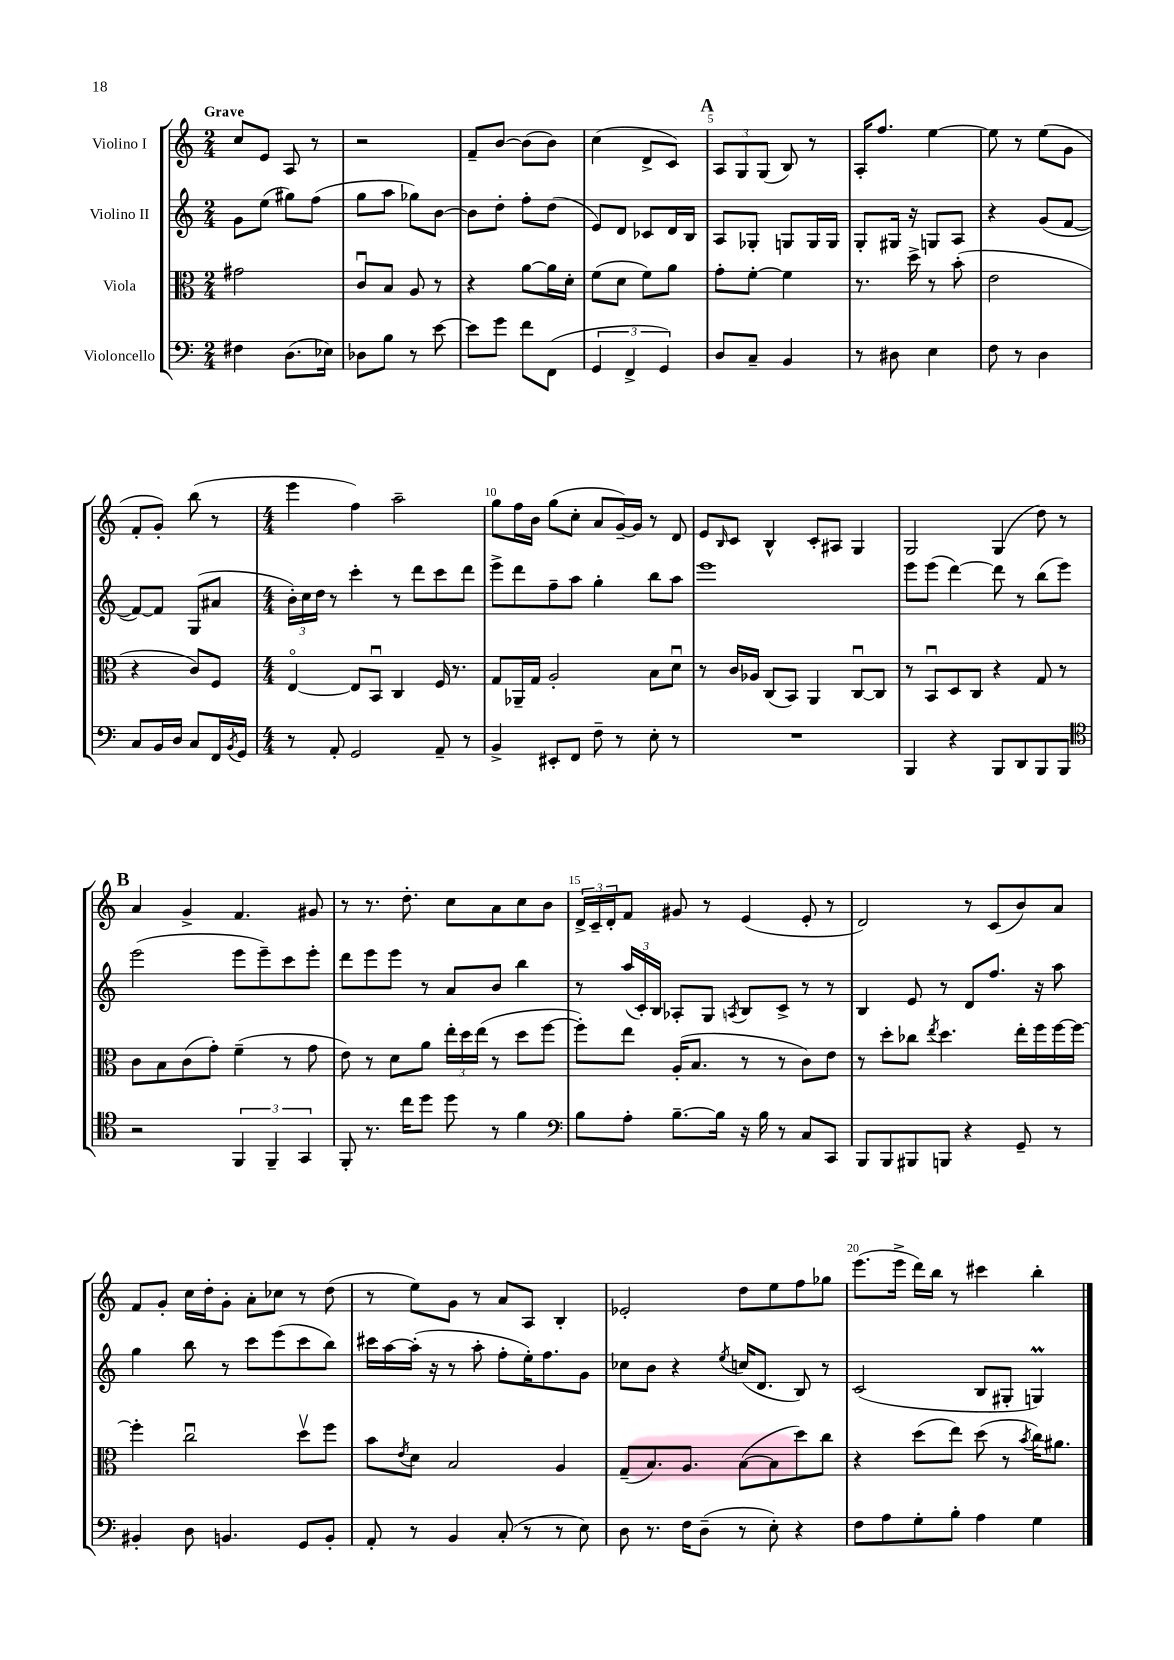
<<
\new StaffGroup <<
\new Staff = "s0" \with { instrumentName = "Violino I" } {
    \clef treble \key c \major \numericTimeSignature \time 2/4 \tempo "Grave"
    c''8 e'8 a8 r8 |
    r2 |
    f'8-- b'8~ b'8( b'8) |
    c''4( d'8-> c'8) |
    \mark \markup { \bold "A" } \tuplet 3/2 { a8 g8 g8( } b8) r8 |
    a16-. f''8. e''4~ |
    e''8 r8 e''8( g'8 |
    f'8-. g'8-.) b''8( r8 |
    \numericTimeSignature \time 4/4 e'''4 f''4) a''2-- |
    g''8 f''16 b'16 g''8( c''8-. a'8 g'16~--) g'16 r8 d'8 |
    e'8 \grace { b16 } c'8 b4-^ c'8-. ais8 g4 |
    g2 g4( d''8) r8 |
    \mark \markup { \bold "B" } a'4 g'4-> f'4. gis'8 |
    r8 r8. d''8.-. c''8 a'8 c''8 b'8 |
    \tuplet 3/2 { d'16-> c'16-- d'16-. } f'8 gis'8 r8 e'4( e'8-. r8 |
    d'2) r8 c'8( b'8) a'8 |
    f'8 g'8-. c''16 d''16-. g'8-. a'8-. ces''8 r8 d''8( |
    r8 e''8) g'8 r8 a'8 a8 b4-. |
    ees'2-. d''8 e''8 f''8 ges''8 |
    e'''8.( e'''16-> d'''16) b''16 r8 cis'''4 b''4-. \bar "|." |
}
\new Staff = "s1" \with { instrumentName = "Violino II" } {
    \clef treble \key c \major \numericTimeSignature \time 2/4
    g'8 e''8( gis''8) f''8( |
    g''8 a''8 ges''8) b'8~ |
    b'8 d''8-. f''8-. d''8( |
    e'8) d'8 ces'8 d'16 b16 |
    \mark \markup { \bold "A" } a8 ges8-. g8 g16 g16 |
    g8-. gis16 r16 g8 a8 |
    r4 g'8( f'8~ |
    f'8~) f'8 g8( ais'8 |
    \numericTimeSignature \time 4/4 \tuplet 3/2 { b'16-.) c''16 d''16 } r8 c'''4-. r8 d'''8 c'''8 d'''8 |
    e'''8-> d'''8 f''8-- a''8 g''4-. b''8 a''8 |
    e'''1 |
    e'''8 e'''8( d'''4~) d'''8 r8 b''8( e'''8) |
    \mark \markup { \bold "B" } e'''2( e'''8 e'''8--) c'''8 e'''8-. |
    d'''8 e'''8 e'''8 r8 a'8 b'8 b''4 |
    r8 \tuplet 3/2 { a''16( c'16-.) b16 } aes8-. g8 \acciaccatura { a8 } b8 c'8-> r8 r8 |
    b4 e'8 r8 d'8 f''8. r16 a''8 |
    g''4 b''8 r8 c'''8 e'''8( c'''8 b''8) |
    cis'''16 a''16~ a''16-.( r16 r8 a''8-. f''8-. e''16-.) f''8. g'8 |
    ces''8 b'8 r4 \acciaccatura { e''8 } c''16( d'8. b8) r8 |
    c'2( b8 gis8-. g4\prall) \bar "|." |
}
\new Staff = "s2" \with { instrumentName = "Viola" } {
    \clef alto \key c \major \numericTimeSignature \time 2/4
    gis'2 |
    c'8\downbow b8 a8 r8 |
    r4 a'8~ a'16 d'16-. |
    f'8( d'8 f'8) a'8 |
    \mark \markup { \bold "A" } g'8-. f'8~-. f'4 |
    r8. d''16-> r8 b'8-.( |
    e'2 |
    r4 c'8) f8 |
    \numericTimeSignature \time 4/4 e4~\flageolet e8 b,8\downbow c4 f16 r8. |
    g8 aes,16-- g16 a2-. b8 d'8\downbow |
    r8 c'16 aes16 c8( b,8) a,4 c8~\downbow c8 |
    r8 b,8\downbow d8 c8 r4 g8 r8 |
    \mark \markup { \bold "B" } c'8 b8 c'8( g'8-.) f'4--( r8 g'8 |
    e'8) r8 d'8 a'8 \tuplet 3/2 { e''16-. d''16 e''16( } r8 d''8 f''8~ |
    f''8-.) e''8 a16-.( b8. r8 r8 c'8) e'8 |
    r8 d''8-. ces''8 \acciaccatura { e''8 } d''4. e''16-. f''16 f''16~ f''16~ |
    f''4-. c''2\downbow d''8\upbow f''8 |
    b'8 \acciaccatura { e'8 } d'8 b2 a4 |
    g8--( b8.) a8. b8~( b8 d''8) c''8 |
    r4 d''8( e''8) d''8( r8 \acciaccatura { b'8 } c''16) ais'8. \bar "|." |
}
\new Staff = "s3" \with { instrumentName = "Violoncello" } {
    \clef bass \key c \major \numericTimeSignature \time 2/4
    fis4 d8.( ees16) |
    des8 b8 r8 e'8~ |
    e'8 g'8 f'8 f,8( |
    \tuplet 3/2 { g,4 f,4-> g,4) } |
    \mark \markup { \bold "A" } d8 c8-- b,4 |
    r8 dis8 e4 |
    f8 r8 d4 |
    c8 b,16 d16 c8 f,16 \acciaccatura { b,8 } g,16 |
    \numericTimeSignature \time 4/4 r8 a,8-. g,2 a,8-- r8 |
    b,4-> eis,8-. f,8 f8-- r8 e8-. r8 |
    R1 |
    b,,4 r4 b,,8 d,8 b,,8 b,,8 |
    \mark \markup { \bold "B" } \clef tenor r2 \tuplet 3/2 { f,4 f,4-- g,4 } |
    f,8-. r8. c''16 d''8 d''8 r8 f'4 |
    \clef bass b8 a8-. b8.~-- b16 r16 b16 r8 c8 c,8 |
    b,,8 b,,8 bis,,8 b,,8 r4 g,8-- r8 |
    bis,4-. d8 b,4. g,8 b,8-. |
    a,8-. r8 b,4 c8-.( r8 r8 e8) |
    d8 r8. f16 d8--( r8 e8-.) r4 |
    f8 a8 g8-. b8-. a4 g4 \bar "|." |
}
>>
>>
\layout { \context { \Score \override BarNumber.break-visibility = ##(#f #t #t) barNumberVisibility = #(every-nth-bar-number-visible 5) } }
